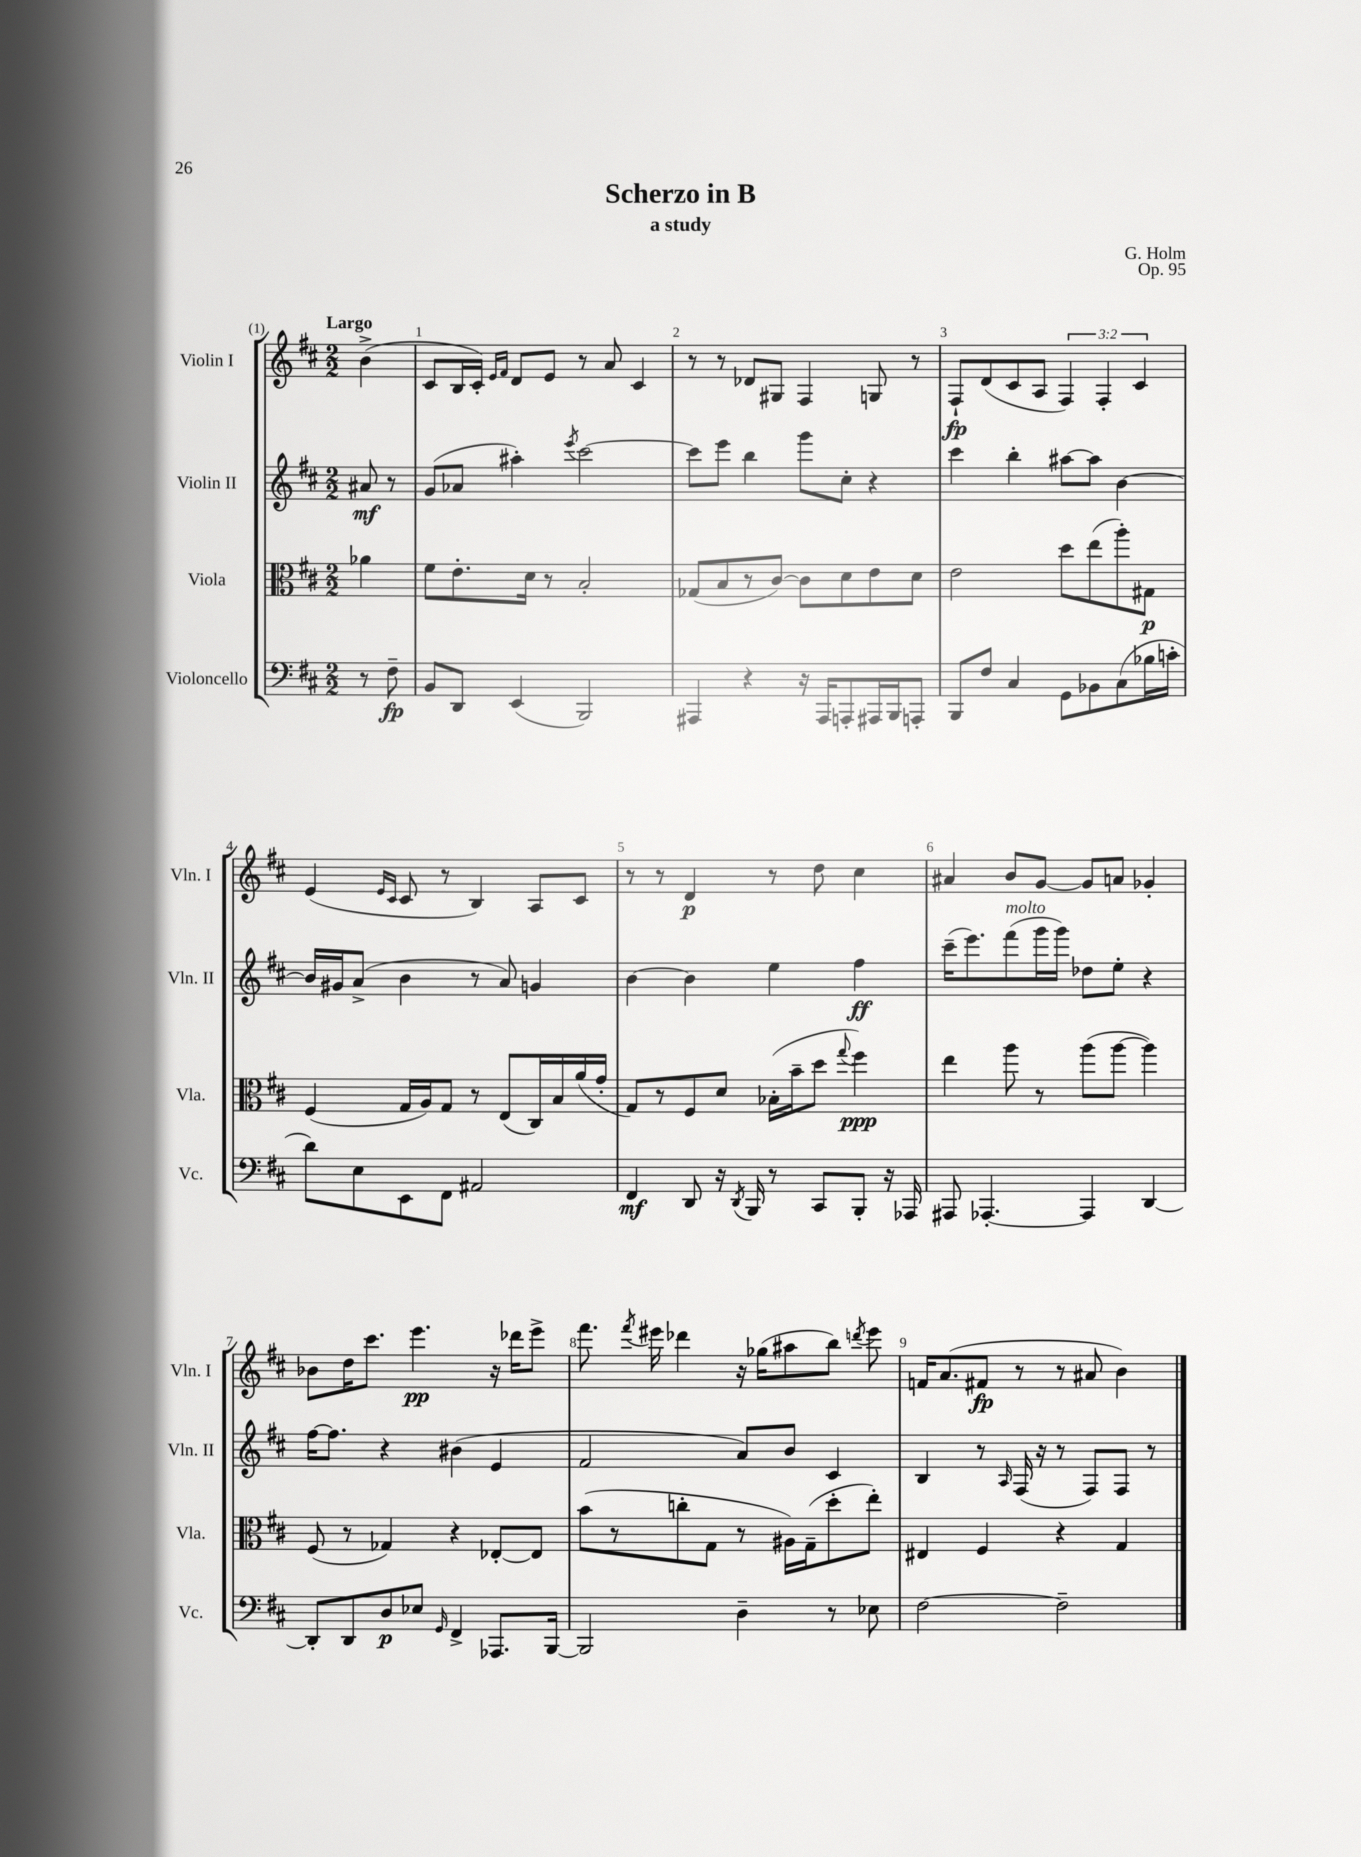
\header { title = "Scherzo in B" composer = "G. Holm" subtitle = "a study" opus = "Op. 95" }
<<
\new StaffGroup <<
\new Staff = "s0" \with { instrumentName = "Violin I" shortInstrumentName = "Vln. I" } {
    \clef treble \key d \major \numericTimeSignature \time 2/2 \override Staff.TupletNumber.text = #tuplet-number::calc-fraction-text \partial 4 \tempo "Largo"
    \autoBeamOff b'4->( |
    cis'8[ b16 cis'16]-.) \grace { e'16[ fis'16] } d'8[ e'8] r8 a'8 cis'4 |
    r8 r8 des'8[ gis8] fis4 g8 r8 |
    fis8[-!\fp d'8( cis'8 a8] \tuplet 3/2 { fis4) fis4-. cis'4 } |
    e'4( \grace { e'16[ cis'16] } cis'8 r8 b4) a8[ cis'8] |
    r8 r8 d'4\p r8 d''8 cis''4 |
    ais'4 b'8[ g'8]~ g'8[ a'8] ges'4-. |
    bes'8[ d''16 cis'''8.] e'''4.\pp r16 des'''16[ e'''8]-> |
    fis'''8. \acciaccatura { fis'''8 } eis'''16 des'''4 r16 ges''16[( ais''8 b''8]) \acciaccatura { d'''8 } eis'''8 |
    f'16[ a'8.( fis'8]\fp r8 r8 ais'8 b'4) \bar "|." |
}
\new Staff = "s1" \with { instrumentName = "Violin II" shortInstrumentName = "Vln. II" } {
    \clef treble \key d \major \numericTimeSignature \time 2/2 \partial 4
    \autoBeamOff ais'8\mf r8 |
    g'8[( aes'8] ais''4-.) \acciaccatura { e'''8 } cis'''2~ |
    cis'''8[ e'''8] b''4 g'''8[ cis''8]-. r4 |
    cis'''4 b''4-. ais''8[~ ais''8] b'4~ |
    b'16[ gis'16 a'8]->( b'4 r8 a'8) g'4 |
    b'4~ b'4 e''4 fis''4\ff |
    cis'''16[--( e'''8.) fis'''8^\markup { \italic "molto" }( g'''16 g'''16]) des''8[ e''8]-. r4 |
    fis''16[~ fis''8.] r4 bis'4( e'4 |
    fis'2 a'8[) b'8] cis'4 |
    b4 r8 \grace { a16 } fis16( r16 r8 fis8[) fis8] r8 \bar "|." |
}
\new Staff = "s2" \with { instrumentName = "Viola" shortInstrumentName = "Vla." } {
    \clef alto \key d \major \numericTimeSignature \time 2/2 \partial 4
    \autoBeamOff aes'4 |
    fis'8[ e'8.-. d'16] r8 b2-. |
    ges8[( b8 r8 cis'8]~) cis'8[ d'8 e'8 d'8] |
    e'2 d''8[ e''8( a''8-.) gis8]\p |
    fis4( g16[ a16) g8] r8 e8[( cis16) b16 a'16( g'16]-. |
    g8[) r8 fis8 d'8] bes16[-.( b'16-- d''8] \appoggiatura { g''8 } fis''4\ppp) |
    e''4 a''8 r8 a''8[( a''8]~ a''4) |
    fis8( r8 ges4) r4 ees8[~-. ees8] |
    b'8[( r8 c''8-. g8] r8 ais16[) g16--( d''8-. e''8]-.) |
    eis4 fis4 r4 g4 \bar "|." |
}
\new Staff = "s3" \with { instrumentName = "Violoncello" shortInstrumentName = "Vc." } {
    \clef bass \key d \major \numericTimeSignature \time 2/2 \partial 4
    \autoBeamOff r8 fis8--\fp |
    b,8[ d,8] e,4( b,,2) |
    ais,,4 r4 r16 ais,,16[ a,,8-. ais,,16 b,,16 a,,8]-. |
    b,,8[ fis8] cis4 g,8[ bes,8 cis8( bes16 c'16]-. |
    d'8[) e8 e,8 fis,8] ais,2 |
    fis,4\mf d,8 r16 \acciaccatura { d,8 } b,,16 r8 cis,8[ b,,8]-. r16 aes,,16 |
    ais,,8 aes,,4.~-. aes,,4 d,4~ |
    d,8[-. d,8 d8\p ees8] \grace { g,16 } fis,4-> aes,,8.[ b,,16]~ |
    b,,2 d4-- r8 ees8 |
    fis2~ fis2-- \bar "|." |
}
>>
>>
\layout { \context { \Score \override BarNumber.break-visibility = ##(#f #t #t) barNumberVisibility = #all-bar-numbers-visible } }
